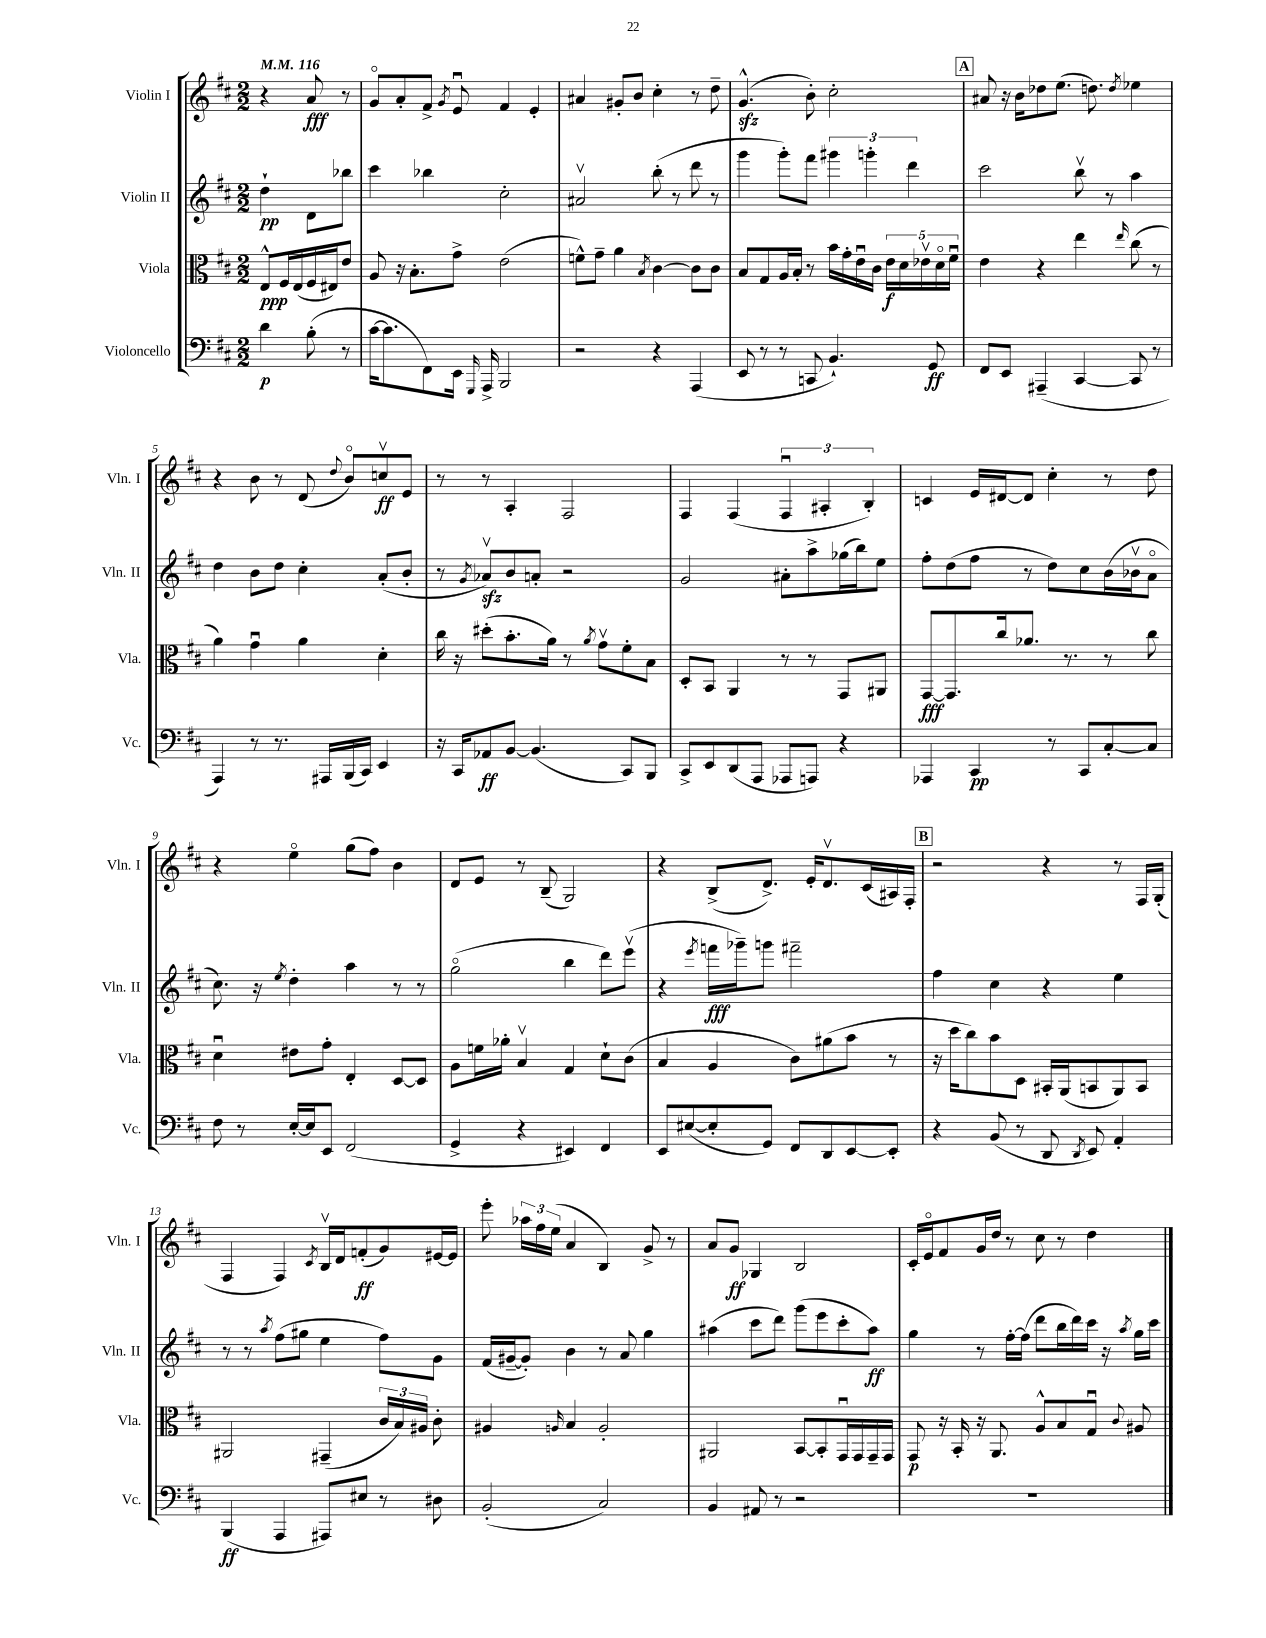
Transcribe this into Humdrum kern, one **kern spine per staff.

**kern	**dynam	**kern	**dynam	**kern	**dynam	**kern	**dynam
*part4	*part4	*part3	*part3	*part2	*part2	*part1	*part1
*staff4	*staff4	*staff3	*staff3	*staff2	*staff2	*staff1	*staff1
*I"Violoncello	*	*I"Viola	*	*I"Violin II	*	*I"Violin I	*
*I'Vc.	*	*I'Vla.	*	*I'Vln. II	*	*I'Vln. I	*
*clefF4	*	*clefC3	*	*clefG2	*	*clefG2	*
*k[f#c#]	*	*k[f#c#]	*	*k[f#c#]	*	*k[f#c#]	*
*M2/2	*	*M2/2	*	*M2/2	*	*M2/2	*
*MM116	*	*MM116	*	*MM116	*	*MM116	*
=	=	=	=	=	=	=	=
4d\	p	8E^^/L	ppp	4dd`\	pp	4r	.
.	.	16F#/L	.	.	.	.	.
.	.	(16E/	.	.	.	.	.
(8B'\	.	16F#/	.	8d\L	.	8a/	fff
.	.	16E#X/J)	.	.	.	.	.
8r	.	8e/J	.	8bb-X\J	.	8r	.
=1	=1	=1	=1	=1	=1	=1	=1
[16c#\KL	.	8A/	.	4ccc#\	.	8g/L	.
8.c#\]	.	.	.	.	.	.	.
.	.	16r	.	.	.	8a'/	.
.	.	8.B'\L	.	.	.	.	.
8FF#\)	.	.	.	4bb-X\	.	8f#^/J	.
.	.	.	.	.	.	8qg/	.
16EE\Jk	.	8g^\J	.	.	.	8eu/	.
16qqGGG/	.	.	.	.	.	.	.
16AAA^/	.	.	.	.	.	.	.
2BBB/	.	(2e\	.	2cc#'\	.	4f#/	.
.	.	.	.	.	.	4e'/	.
=2	=2	=2	=2	=2	=2	=2	=2
2r	.	8fn^^\L)	.	2a#Xv/	.	4a#X/	.
.	.	8g~\J	.	.	.	.	.
.	.	4a\	.	.	.	8g#X'/L	.
.	.	.	.	.	.	8b/J	.
.	.	8qB/	.	.	.	.	.
4r	.	[4c#\	.	(8bb'\	.	4cc#'\	.
.	.	.	.	8r	.	.	.
(4AAA/	.	8c#\L]	.	8ddd\	.	8r	.
.	.	8c#\J	.	8r	.	8dd~\	.
=3	=3	=3	=3	=3	=3	=3	=3
8EE/	.	8B/L	.	4ggg\	.	(4.gzz^^/	.
8r	.	8G/	.	.	.	.	.
8r	.	16A/L	.	8ggg'\L)	.	.	.
.	.	16B'/JJ	.	.	.	.	.
8CCn/	.	8r	.	8fff#\J	.	8b'\)	.
4.BB`/)	.	16b\LL	.	6ggg#X\	.	2cc#'\	.
.	.	16g'\	.	.	.	.	.
.	.	16eu\	.	.	.	.	.
.	.	.	.	6gggn'\	.	.	.
.	.	16c#\JJ	.	.	.	.	.
.	.	20e\LL	f	.	.	.	.
.	.	20d\	.	.	.	.	.
.	.	.	.	6ddd\	.	.	.
.	.	20e-Xv\	.	.	.	.	.
8GG/	ff	.	.	.	.	.	.
.	.	20d\	.	.	.	.	.
.	.	20f#u\JJ	.	.	.	.	.
!!LO:REH:place=s1:t=A
=4	=4	=4	=4	=4	=4	=4	=4
8FF#/L	.	4e\	.	2ccc#\	.	8a#X/	.
8EE/J	.	.	.	.	.	16r	.
.	.	.	.	.	.	16b\KL	.
(4AAA#X~/	.	4r	.	.	.	8dd-X\	.
.	.	.	.	.	.	(8.ee\J	.
[4CC#/	.	4ee\	.	8bbv\	.	.	.
.	.	.	.	.	.	8.ddn\)	.
.	.	.	.	8r	.	.	.
.	.	16qqee/	.	.	.	8qdd/	.
8CC#/]	.	(8cc#\	.	4aa\	.	4ee-X\	.
8r	.	8r	.	.	.	.	.
!!LO:LB:g=z
=5	=5	=5	=5	=5	=5	=5	=5
4AAA/)	.	4a\)	.	4dd\	.	4r	.
8r	.	4gu\	.	8b\L	.	8b\	.
8.r	.	.	.	8dd\J	.	8r	.
.	.	4a\	.	4cc#'\	.	(8d/	.
16AAA#X/LL	.	.	.	.	.	.	.
.	.	.	.	.	.	8qqdd/	.
(16BBB/	.	.	.	.	.	8b/L)	.
16CC#/JJ)	.	.	.	.	.	.	.
4EE/	.	4d'\	.	(8a'/L	.	8ccnv/	ff
.	.	.	.	8b'/J	.	8e/J	.
=6	=6	=6	=6	=6	=6	=6	=6
16r	.	16cc#\	.	8r	.	8r	.
16CC#/KL	.	16r	.	.	.	.	.
.	.	.	.	8qg/	.	.	.
8AA-X/	ff	(8dd#X'\L	.	8a-Xzzv/L)	.	8r	.
[8BB/J	.	8.b'\	.	8b/	.	4A'/	.
(4.BB/]	.	.	.	8an'/J	.	.	.
.	.	16a\Jk)	.	.	.	.	.
.	.	8r	.	2r	.	2F#/	.
.	.	8qa/	.	.	.	.	.
.	.	8gv\L	.	.	.	.	.
8CC#/L)	.	8f#'\	.	.	.	.	.
8BBB/J	.	8B\J	.	.	.	.	.
=7	=7	=7	=7	=7	=7	=7	=7
8CC#^/L	.	8D'/L	.	2g/	.	4F#/	.
8EE/	.	8BB/J	.	.	.	.	.
(8DD/	.	4AA/	.	.	.	(4F#/	.
8AAA/J	.	.	.	.	.	.	.
8AAA-X/L	.	8r	.	8a#X'\L	.	6F#u/	.
8AAAn/J)	.	8r	.	8aa^\	.	.	.
.	.	.	.	.	.	6A#X'/	.
4r	.	8GG/L	.	(16gg-X\L	.	.	.
.	.	.	.	16bb\J)	.	.	.
.	.	.	.	.	.	6B'/)	.
.	.	8AA#X/J	.	8ee\J	.	.	.
=8	=8	=8	=8	=8	=8	=8	=8
4AAA-X/	.	[8GG/L	fff	8ff#'\L	.	4cn/	.
.	.	8.GG/]	.	(8dd\	.	.	.
4CC#/	pp	.	.	8ff#\J	.	16e/LL	.
.	.	16cc#/k	.	.	.	[16d#X/J	.
.	.	8.a-X/J	.	8r	.	8d#/J]	.
8r	.	.	.	8dd\L)	.	4cc#'\	.
.	.	8.r	.	.	.	.	.
8CC#/L	.	.	.	8cc#\	.	.	.
[8C#'/	.	8r	.	(16b\L	.	8r	.
.	.	.	.	16b-Xv\J	.	.	.
8C#/J]	.	8cc#\	.	8a\J	.	8dd\	.
!!LO:LB:g=z
=9	=9	=9	=9	=9	=9	=9	=9
8F#\	.	4du\	.	8.cc#\)	.	4r	.
8r	.	.	.	.	.	.	.
.	.	.	.	16r	.	.	.
.	.	.	.	8qee/	.	.	.
[16E'/LL	.	8e#X\L	.	4dd'\	.	4ee\	.
16E/J]	.	.	.	.	.	.	.
8EE/J	.	8g'\J	.	.	.	.	.
(2FF#/	.	4E'/	.	4aa\	.	(8gg\L	.
.	.	.	.	.	.	8ff#\J)	.
.	.	[8D/L	.	8r	.	4b\	.
.	.	8D/J]	.	8r	.	.	.
=10	=10	=10	=10	=10	=10	=10	=10
4GG^/	.	8A\L	.	(2gg\	.	8d/L	.
.	.	16fn\L	.	.	.	8e/J	.
.	.	16a-X'\JJ	.	.	.	.	.
4r	.	4Bv/	.	.	.	8r	.
.	.	.	.	.	.	(8B~/	.
4EE#X/)	.	4G/	.	4bb\	.	2G/)	.
4FF#/	.	8d`\L	.	8ddd\L)	.	.	.
.	.	(8c#\J	.	(8eeev\J	.	.	.
=11	=11	=11	=11	=11	=11	=11	=11
8EE/L	.	4B/	.	4r	.	4r	.
([8E#X/	.	.	.	.	.	.	.
.	.	.	.	8qeee/	.	.	.
8E#'/]	.	4A/	.	16fffn\LL	fff	(8B^/L	.
.	.	.	.	16ggg-X~\J)	.	.	.
8GG/J)	.	.	.	8gggn\J	.	8.d^/J)	.
8FF#/L	.	8c#\L)	.	2fff#X~\	.	.	.
.	.	.	.	.	.	16e'/KL	.
8DD/	.	(8a#X\	.	.	.	8.dv/	.
[8EE/	.	8b\J	.	.	.	.	.
.	.	.	.	.	.	(16c#/L	.
8EE'/J]	.	8r	.	.	.	16A#X/)	.
.	.	.	.	.	.	16F#'/JJ	.
!!LO:REH:place=s1:t=B
=12	=12	=12	=12	=12	=12	=12	=12
4r	.	16r	.	4ff#\	.	2r	.
.	.	16dd\KL	.	.	.	.	.
.	.	8cc#\)	.	.	.	.	.
(8BB/	.	8b\	.	4cc#\	.	.	.
8r	.	8D\J	.	.	.	.	.
8DD/	.	16BB#X'/LL	.	4r	.	4r	.
.	.	(16AA/J	.	.	.	.	.
8qDD/	.	.	.	.	.	.	.
8EE/)	.	8BBn/	.	.	.	.	.
4AA'/	.	8AA/)	.	4ee\	.	8r	.
.	.	8BB/J	.	.	.	16F#/LL	.
.	.	.	.	.	.	(16G'/JJ	.
!!LO:LB:g=z
=13	=13	=13	=13	=13	=13	=13	=13
(4BBB/	ff	2AA#X/	.	8r	.	4F#/	.
.	.	.	.	8r	.	.	.
.	.	.	.	8qaa/	.	.	.
4AAA/	.	.	.	(8ff#\L	.	4F#/)	.
.	.	.	.	8gg#X\J	.	.	.
.	.	.	.	.	.	8qc#/	.
8AAA#X/L)	.	(4GG#X~/	.	4ee\	.	16Bv/LL	.
.	.	.	.	.	.	16d/J	.
8E#X/J	.	.	.	.	.	(8fn'/	ff
8r	.	24c#/LL	.	8ff#\L)	.	8g/)	.
.	.	24B/)	.	.	.	.	.
.	.	24A#X/JJ	.	.	.	.	.
8D#X\	.	8c#'\	.	8g\J	.	[16e#X/L	.
.	.	.	.	.	.	16e#/JJ]	.
=14	=14	=14	=14	=14	=14	=14	=14
(2BB'/	.	4A#X/	.	(16f#/LL	.	8eee'\	.
.	.	.	.	[16g#X~/J	.	.	.
.	.	.	.	8g#'/J])	.	24aa-X\LL	.
.	.	.	.	.	.	24ff#\	.
.	.	.	.	.	.	(24ee\JJ	.
.	.	16qqAn/	.	.	.	.	.
.	.	4B/	.	4b\	.	4a/	.
2C#/)	.	2A'/	.	8r	.	4B/)	.
.	.	.	.	8a/	.	.	.
.	.	.	.	4gg\	.	8g^/	.
.	.	.	.	.	.	8r	.
=15	=15	=15	=15	=15	=15	=15	=15
4BB/	.	2AA#X/	.	(4aa#X\	.	8a/L	.
.	.	.	.	.	.	8g/J	ff
8AA#X/	.	.	.	8ccc#\L	.	4G-X/	.
8r	.	.	.	8ddd\J)	.	.	.
2r	.	[8BB/L	.	(8ggg\L	.	2B/	.
.	.	8BB'/]	.	8eee\	.	.	.
.	.	16GGu/L	.	8ccc#'\	.	.	.
.	.	16GG/	.	.	.	.	.
.	.	16GG~/	.	8aa#\J)	ff	.	.
.	.	16GG/JJ	.	.	.	.	.
=16	=16	=16	=16	=16	=16	=16	=16
1r	.	8GG/	p	4gg\	.	16c#'/LL	.
.	.	.	.	.	.	16e/J	.
.	.	16r	.	.	.	8f#/	.
.	.	16BB'/	.	.	.	.	.
.	.	16r	.	8r	.	16g/L	.
.	.	8.AA/	.	.	.	16dd/JJ	.
.	.	.	.	[16ff#'\LL	.	8r	.
.	.	.	.	(16ff#\JJ]	.	.	.
.	.	8A^^/L	.	8ddd\L	.	8cc#\	.
.	.	8B/	.	16bb\L	.	8r	.
.	.	.	.	16ddd\)	.	.	.
.	.	8Gu/J	.	16ccc#\JJ	.	4dd\	.
.	.	.	.	16r	.	.	.
.	.	8qqc#/	.	8qaa/	.	.	.
.	.	8A#X/	.	16gg\LL	.	.	.
.	.	.	.	16ccc#\JJ	.	.	.
==	==	==	==	==	==	==	==
*-	*-	*-	*-	*-	*-	*-	*-
